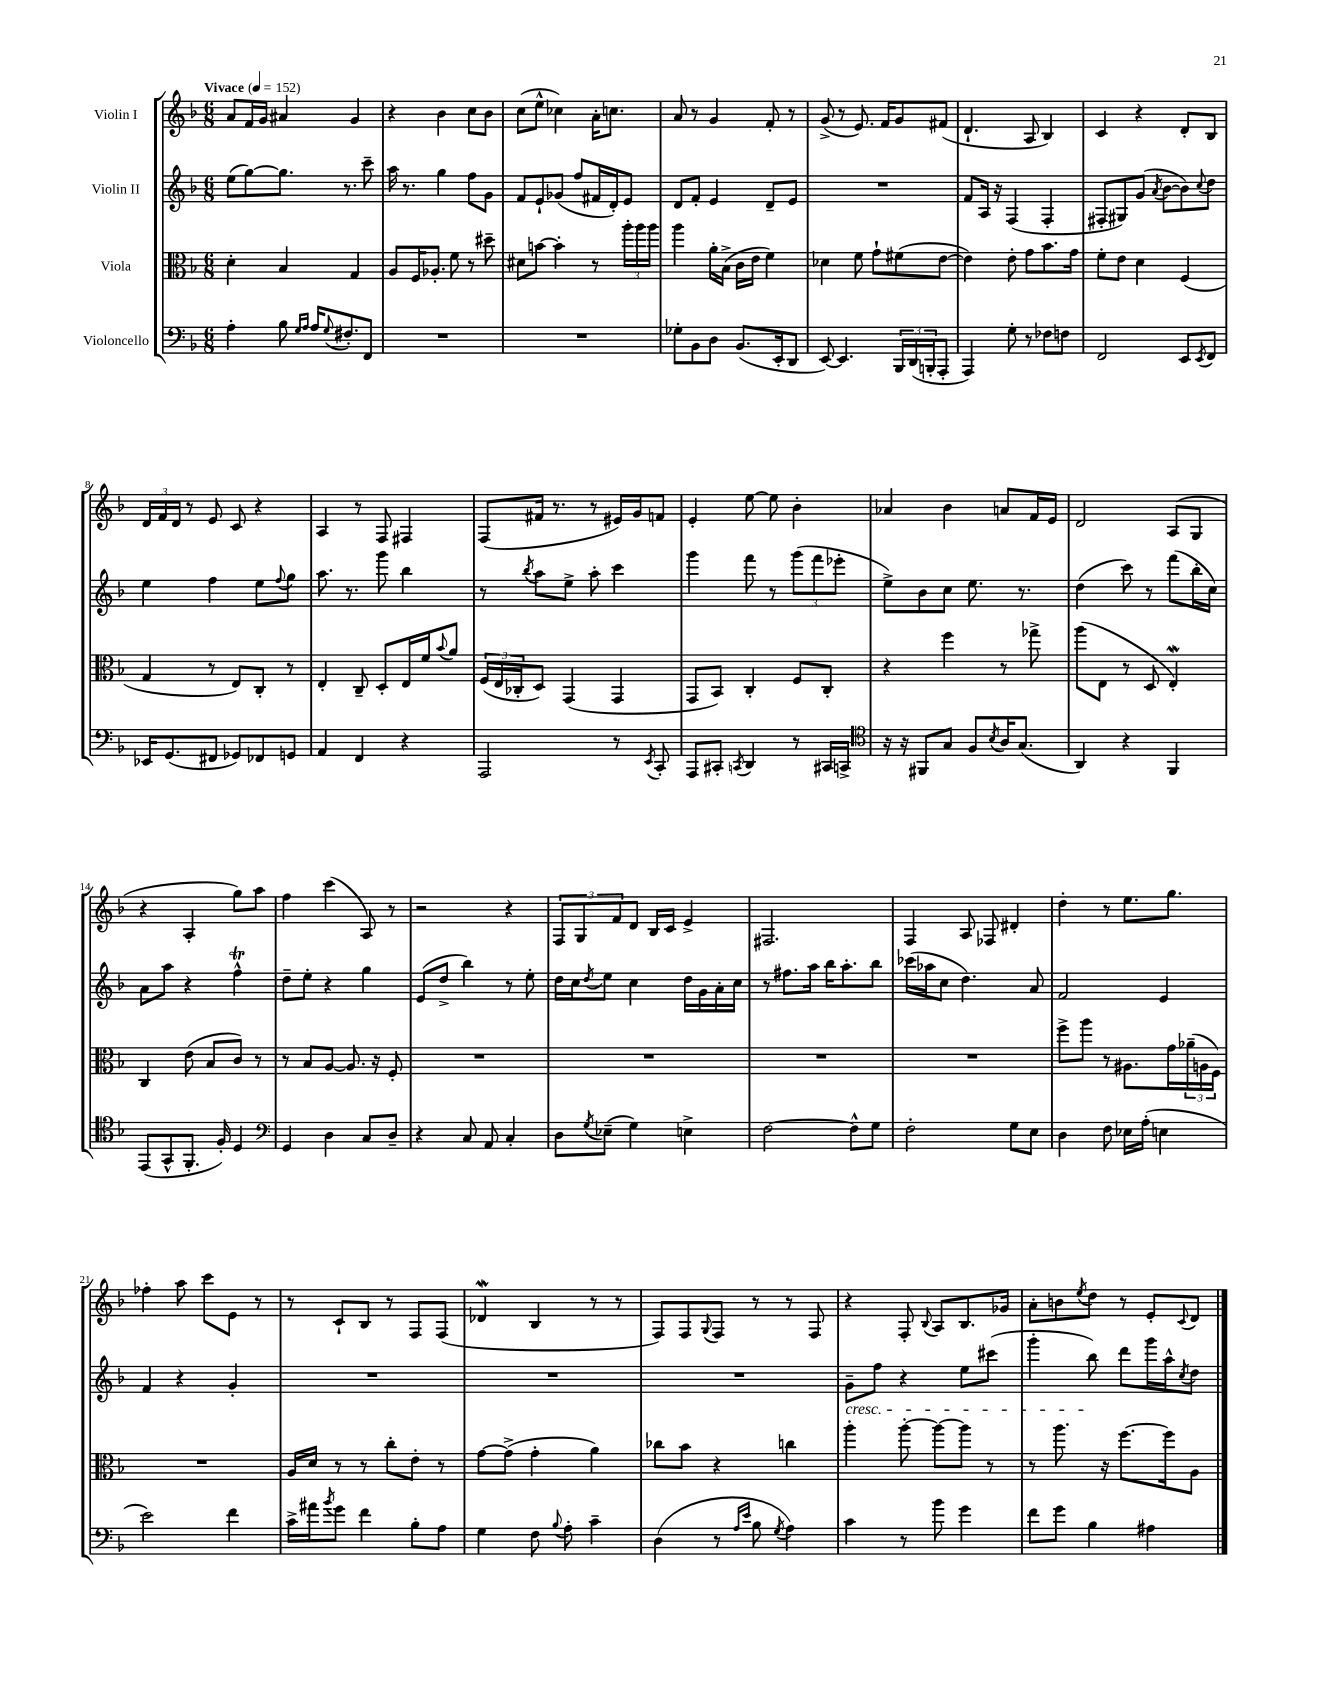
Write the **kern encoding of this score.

**kern	**kern	**kern	**kern
*staff4	*staff3	*staff2	*staff1
*clefF4	*clefC3	*clefG2	*clefG2
*k[b-]	*k[b-]	*k[b-]	*k[b-]
*M6/8	*M6/8	*M6/8	*M6/8
*MM152	*MM152	*MM152	*MM152
4A'	4d'	(8ee	8a
.	.	[8gg)	16f
.	.	.	16g
8B-	4B-	8.gg]	4a#
16qqG	.	.	.
16qqA	.	.	.
16A	.	.	.
8qqG	.	.	.
8.F#'	.	8.r	.
.	4G	.	4g
8FF	.	8ccc~	.
=	=	=	=
2.r	8A	16aa	4r
.	.	8.r	.
.	16F	.	.
.	8.A-'	.	.
.	.	4gg	4b-
.	8f	.	.
.	8r	8ff	8cc
.	8dd#~	8g	8b-
=	=	=	=
2.r	8d#	8f	(8cc
.	[8b	8e`	8ee^^
.	4b']	(8g-	4cc-)
.	.	8ff	.
.	8r	16f#	16a'
.	.	16d')	8.cc
.	24aa'	8e	.
.	24aa	.	.
.	24aa	.	.
=	=	=	=
8G-'	4aa	8d	8a
8BB-	.	8f'	8r
8D	16a'	4e	4g
.	(16B-^	.	.
(8.BB-	16c	.	.
.	16e	.	.
.	4f)	8d~	8f'
16EE'	.	.	.
8DD	.	8e	8r
=	=	=	=
[8EE)	4d-	2.r	(8g^
4.EE]	.	.	8r
.	8f	.	8.e)
.	8g`	.	.
.	.	.	16f
24BBB-	(8f#	.	8g
(24DD	.	.	.
24BBB'	.	.	.
8AAA'	[8e	.	(8f#
=	=	=	=
4AAA)	4e])	8f	4.d`
.	.	16A	.
.	.	16r	.
8G'	8e'	(4F	.
8r	8g	.	8A
8F-	8.b-	4F'	4B-)
8F	.	.	.
.	16g	.	.
=	=	=	=
2FF	8f'	8F#'	4c
.	8e	8G#)	.
.	4d	(8g	4r
.	.	8qa	.
.	.	[8b-	.
8EE	(4F	8b-])	8d'
8qEE	.	8qqcc	.
8FF	.	8dd	8B-
=	=	=	=
16EE-	4G	4ee	24d
.	.	.	24f
(8.GG	.	.	.
.	.	.	24d
.	.	.	8r
8FF#	8r	4ff	8e
8GG-)	8E)	.	8c
8FF-	8C'	8ee	4r
.	.	8qqff	.
8GG	8r	8gg	.
=	=	=	=
4AA	4E'	8.aa	4A
.	.	8.r	.
4FF	8C~	.	8r
.	8D'	8ggg	8F
4r	16E	4bb-	4F#
.	16f	.	.
.	8qqb-	.	.
.	8a	.	.
=	=	=	=
2AAA	(24F	8r	(8F
.	24E	.	.
.	24C-'	.	.
.	.	8qbb-	.
.	8D)	8aa	16f#
.	.	.	8.r
.	(4GG	8ee^	.
.	.	8aa'	8r
8r	4GG	4ccc	16e#)
.	.	.	16g
8qEE	.	.	.
8CC'	.	.	8f
=	=	=	=
8AAA	8GG	4ggg	4e'
8CC#'	8BB-)	.	.
8qCC	.	.	.
4DD	4C'	8fff	[8ee
.	.	8r	8ee]
8r	8F	(12ggg	4b-'
.	.	12fff	.
16CC#	8C'	.	.
.	.	12eee-'	.
16CC^	.	.	.
=	=	=	=
*clefC4	*	*	*
16r	4r	8ee^)	4a-
16r	.	.	.
8FF#	.	8b-	.
8G	4ff	8cc	4b-
8F	.	8.ee	.
8qB-	.	.	.
16A	8r	.	8a
(8.G	.	8.r	.
.	8gg-^	.	16f
.	.	.	16e
=	=	=	=
4AA)	(8aa	(4dd	2d
.	8E	.	.
4r	8r	8ccc)	.
.	8D	8r	.
4FF	4E')	(8fff	(8A
.	.	16bb-'	8G
.	.	16cc)	.
=	=	=	=
(8EE	4C	8a	4r
8GG^^	.	8aa	.
8.FF'	(8e	4r	4A'
.	8B-	.	.
16F')	.	.	.
4D	8c)	4ff^^	8gg)
.	8r	.	8aa
=	=	=	=
*clefF4	*	*	*
4GG	8r	8dd~	4ff
.	8B-	8ee'	.
4D	[8A	4r	(4ccc
.	8.A]	.	.
8C	.	4gg	8A)
.	16r	.	.
8D~	8F'	.	8r
=	=	=	=
4r	2.r	(8e	2r
.	.	8dd^	.
8C	.	4bb-)	.
8AA	.	.	.
4C'	.	8r	4r
.	.	8ee'	.
=	=	=	=
8D	2.r	16dd	12F
.	.	16cc	.
.	.	.	12G
8qG	.	8qdd	.
(8E-~	.	8ee	.
.	.	.	12f
4G)	.	4cc	8d
.	.	.	16B-
.	.	.	16c
4E^	.	16dd	4e^
.	.	16g	.
.	.	16a'	.
.	.	16cc	.
=	=	=	=
[2F	2.r	8r	2.F#
.	.	8.ff#	.
.	.	16aa	.
.	.	16bb-	.
.	.	8.aa'	.
8F^^]	.	.	.
8G	.	8bb-	.
=	=	=	=
2F'	2.r	(16ccc-	4F
.	.	16aa-	.
.	.	8cc	.
.	.	4.dd)	8A
.	.	.	8F-
8G	.	.	4d#'
8E	.	8a	.
=	=	=	=
4D	8ff^	2f	4dd'
.	8aa	.	.
8F	8r	.	8r
16E-	8.A#	.	8.ee
(16A'	.	.	.
4E	.	4e	.
.	16g	.	8.gg
.	(24a-~	.	.
.	24A	.	.
.	24F)	.	.
=	=	=	=
2e)	2.r	4f	4ff-'
.	.	4r	8aa
.	.	.	8ccc
4f	.	4g'	8e
.	.	.	8r
=	=	=	=
16c^	16A	2.r	8r
16a#	16d	.	.
8qb-	.	.	.
8g	8r	.	8c`
4f	8r	.	8B-
.	8cc'	.	8r
8B-'	8e'	.	8F
8A	8r	.	(8F
=	=	=	=
4G	[8g	2.r	4d-
.	(8g^]	.	.
8F	4g'	.	4B-
8qqB-	.	.	.
8A'	.	.	.
4c~	4a)	.	8r
.	.	.	8r
=	=	=	=
(4D	8cc-	2.r	8F)
.	8b-	.	8F
.	.	.	8qqG
8r	4r	.	8F
16qqA	.	.	.
16qqe	.	.	.
8B-	.	.	8r
8qG	.	.	.
4A)	4cc	.	8r
.	.	.	8F
=	=	=	=
4c	4aa'	8g~	4r
.	.	8ff	.
8r	[8aa'	4r	8F'
.	.	.	8qqB-
8b-	8aa_	.	8A
4g	8aa]	8ee	8.B-
.	8r	(8ccc#	.
.	.	.	16g-
=	=	=	=
8f	8r	4ggg'	8a'
8g	8.aa	.	8b
.	.	.	8qee
4B-	.	8bb-)	8dd
.	16r	.	.
.	[8.ff	8ddd	8r
4A#	.	16ggg	8e'
.	16ff]	16aa^^	.
.	.	8qcc	8qqc
.	8A	8dd	8d
==	==	==	==
*-	*-	*-	*-
